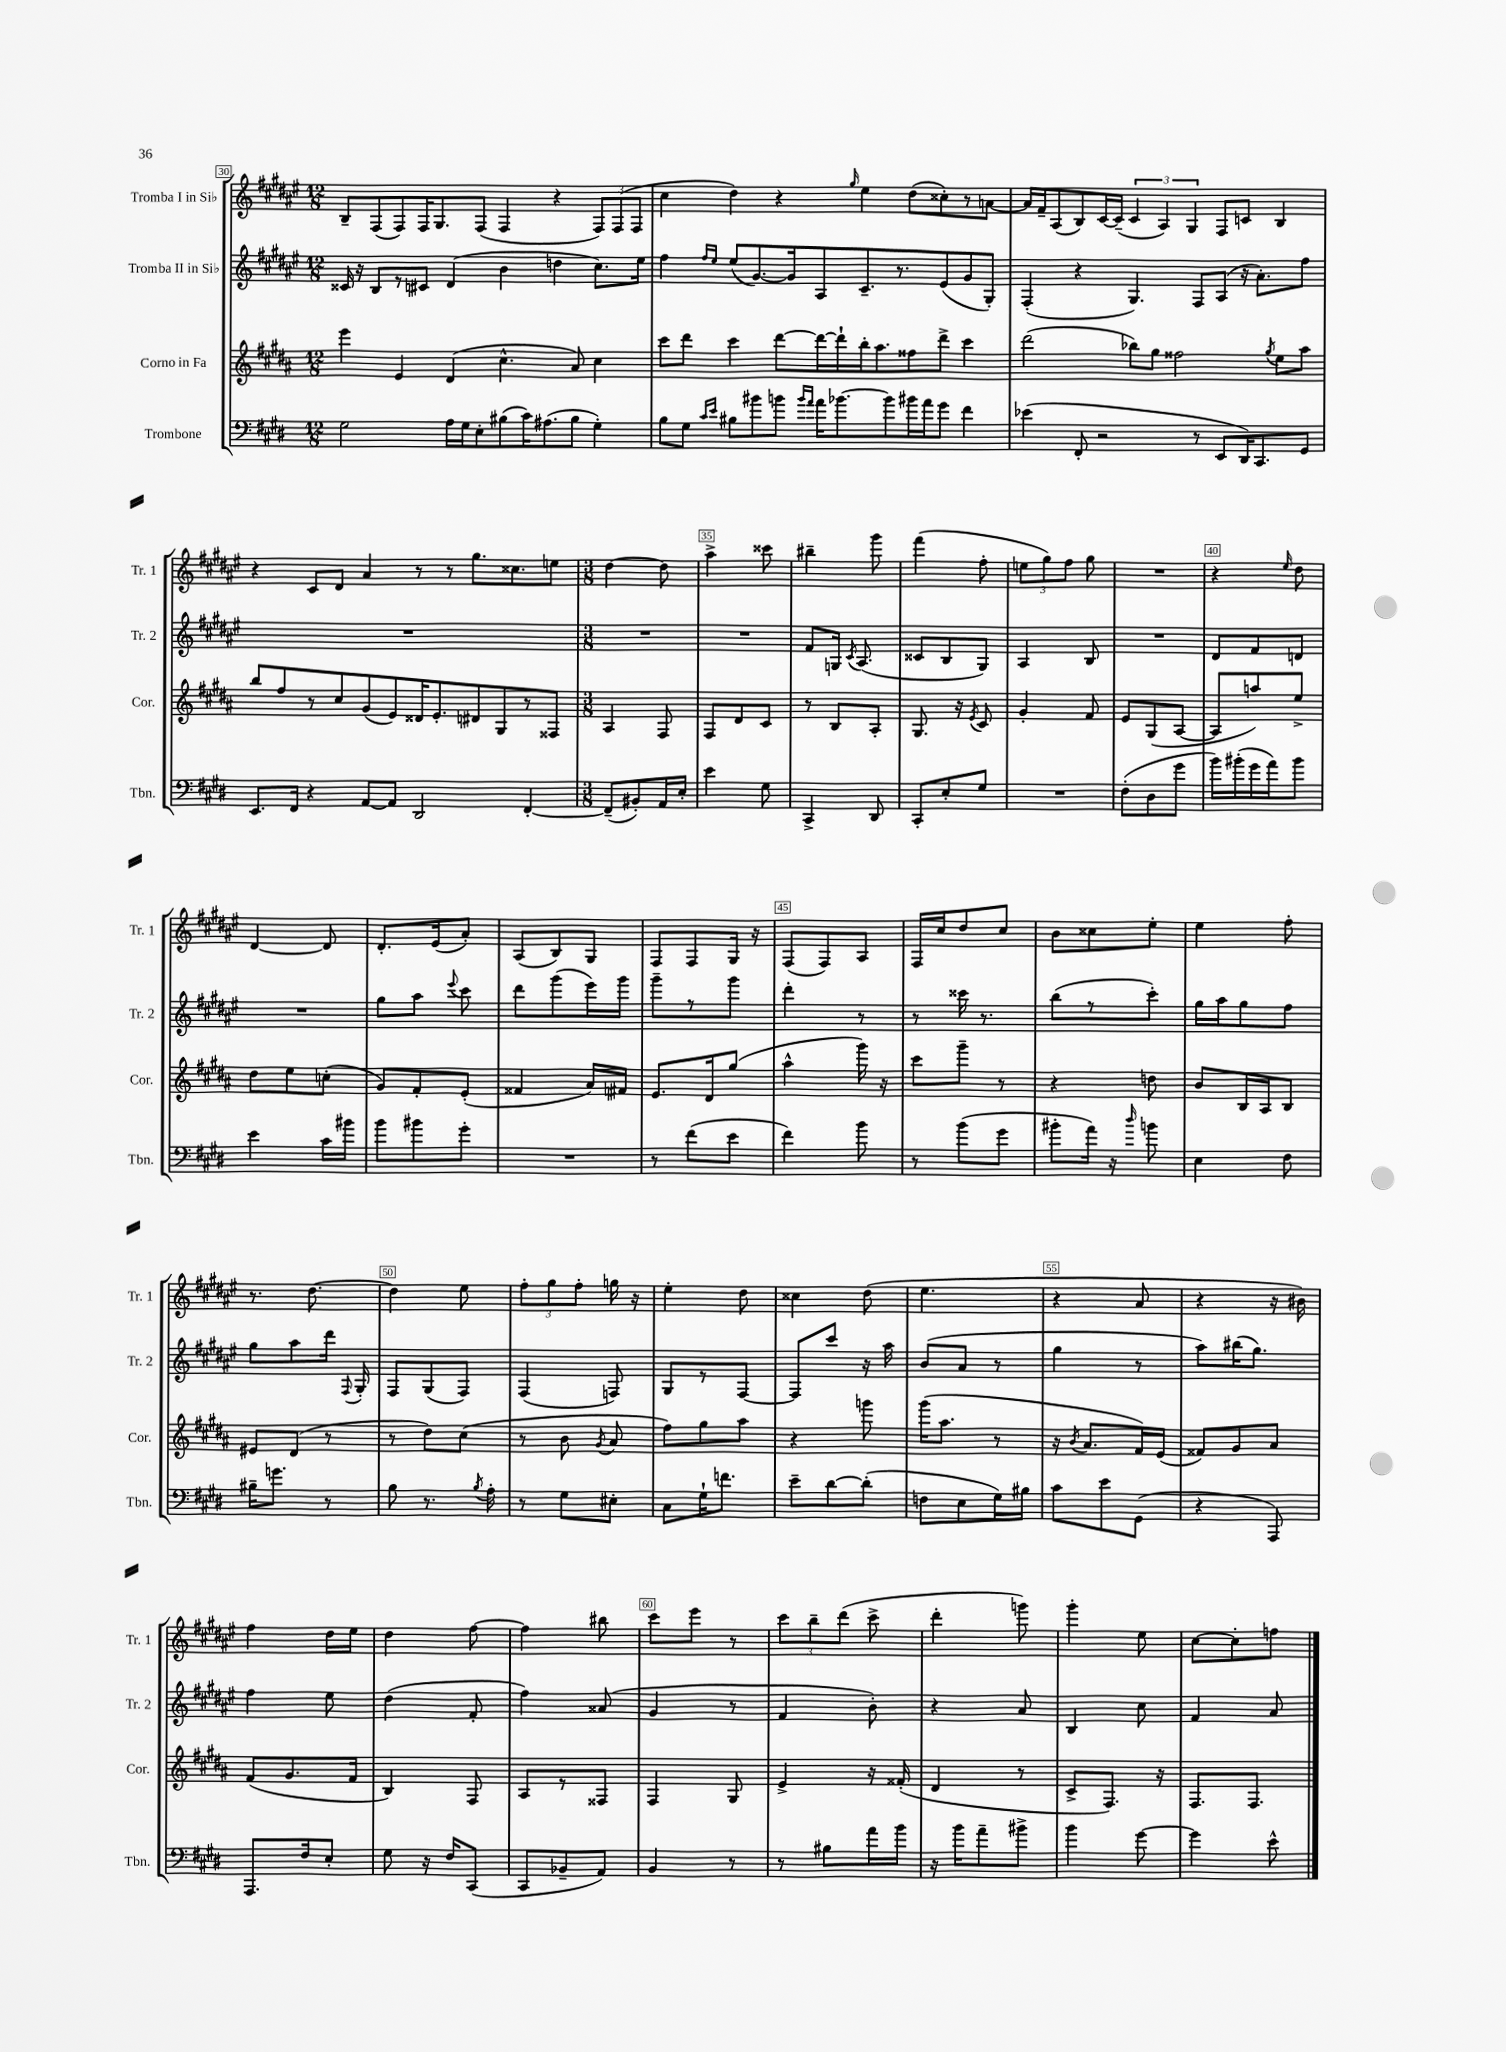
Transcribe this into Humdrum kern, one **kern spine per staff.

**kern	**kern	**kern	**kern
*staff4	*staff3	*staff2	*staff1
*clefF4	*clefG2	*clefG2	*clefG2
*k[f#c#g#d#]	*k[f#c#g#d#a#]	*k[f#c#g#d#a#e#]	*k[f#c#g#d#a#e#]
*M12/8	*M12/8	*M12/8	*M12/8
2G#	4eee	16c##	8B~
.	.	16r	.
.	.	8B	(8F#
.	4e	8r	8F#)
.	.	8c#	16F#
.	.	.	8.G#
16A	(4d#	(4d#	.
16G#	.	.	.
8E'	.	.	(8F#
(8B#	4.cc#^^	4b	4F#
16c#)	.	.	.
(8.A#	.	.	.
.	.	4dd	4r
8B#	8a#)	.	.
4G#')	4cc#	8.cc#)	12F#)
.	.	.	(12F#
.	.	.	12F#
.	.	16ee#	.
=	=	=	=
8B	8ccc#	4ff#	4cc#
8G#	8ddd#	.	.
16qqc#	.	16qqff#	.
16qqe	.	16qqee#	.
8B#	4ccc#	(8ee#	4dd#)
8b#	.	[8.g#)	.
8b	[8ddd#	.	4r
.	.	16g#]	.
16qqb	.	.	.
16qqa	.	.	.
16a	16ddd#_	8A#	.
[8.b-	16ddd#`]	.	.
.	.	.	16qqgg#
.	16bb'	8.c#~	4ee#
.	8.aa#	.	.
8b-]	.	.	.
.	.	8.r	.
16b#	8ff##	.	(8dd#
16a	.	.	.
8g#	8ddd#^	(8e#	8cc##')
4f#	4ccc#	8g#	8r
.	.	8G#')	[8a
=	=	=	=
(4e-	(2ddd#	(4F#'	16a]
.	.	.	16f#~
.	.	.	(8A#
8FF#'	.	4r	8B)
2r	.	.	[16c#
.	.	.	(16c#~]
.	8bb-)	4.G#)	6c#
.	8gg#	.	.
.	.	.	6A#)
.	2ff##	.	.
.	.	.	6G#
8r	.	8F#	.
8EE	.	(8A#	8F#
16DD#)	.	16r	8c
8.CC#	.	8.a#')	.
.	8qgg#	.	.
.	8ee	.	4B
8GG#	8aa#	8ff#	.
=	=	=	=
8.EE	8bb	1.r	4r
.	8ff#	.	.
16FF#	.	.	.
4r	8r	.	8c#
.	8cc#	.	8d#
[8AA	(8g#	.	4a#
8AA]	8e)	.	.
2DD#	16d##	.	8r
.	8.e'	.	.
.	.	.	8r
.	8d#	.	8.gg#
.	8G#	.	.
.	.	.	8.cc##
[4FF#'	8r	.	.
.	8F##	.	8ee
=	=	=	=
*M3/8	*M3/8	*M3/8	*M3/8
(8FF#~]	4A#	4.r	[4dd#
8BB#')	.	.	.
16AA	8F#	.	8dd#]
16E'	.	.	.
=	=	=	=
4e	8F#	4.r	4aa#^
.	8d#	.	.
8G#	8c#	.	8ccc##
=	=	=	=
4CC#^	8r	8f#	4bb#~
.	8B	16G	.
.	.	8qc#	.
.	.	(8.A#	.
8DD#	8A#'	.	8ggg#
=	=	=	=
8CC#'	8.G#	8c##	(4fff#
8E'	.	8B	.
.	16r	.	.
.	8qe	.	.
8G#	8c#	8G#)	8ff#'
=	=	=	=
4.r	4g#'	4A#	12ee
.	.	.	12gg#)
.	.	.	12ff#
.	8f#	8B	8gg#
=	=	=	=
(8F#'	8e	4.r	4.r
8D#	(8G#	.	.
8g#	[8A#	.	.
=	=	=	=
16b)	8A#]	8d#	4r
(16b#'	.	.	.
16g#	8aa)	8f#	.
16a)	.	.	.
.	.	.	16qqee#
8b#	8ee^	8d	8dd#
=	=	=	=
4e	8dd#	4.r	[4d#
.	8ee	.	.
16c#	(8cc'	.	8d#]
16b#	.	.	.
=	=	=	=
8b	8g#)	8gg#	8.d#'
8b#	8f#'	8aa#	.
.	.	.	(16e#
.	.	8qqeee#	.
8g#'	(8e'	8ccc#	8a#')
=	=	=	=
4.r	4f##	8ddd#	(8A#
.	.	(8ggg#	8B)
.	16a#)	16eee#)	8G#
.	16f#	16ggg#	.
=	=	=	=
8r	8.e	8ggg#~	8F#
(8f#	.	8r	8F#
.	16d#	.	.
8e	(8gg#	8ggg#	16G#
.	.	.	16r
=	=	=	=
4f#)	4aa#^^	4ddd#'	(8F#
.	.	.	8F#)
8b	16ggg#)	8r	8A#
.	16r	.	.
=	=	=	=
8r	8ccc#	8r	16F#
.	.	.	16cc#
(8b	8ggg#~	16ccc##	8dd#
.	.	8.r	.
8g#	8r	.	8cc#
=	=	=	=
8b#'	4r	(8bb	8b
16a)	.	8r	8cc##
16r	.	.	.
16qqdd#	.	.	.
8b	8dd	8ccc#')	8ee#'
=	=	=	=
4E	8b	16gg#	4ee#
.	.	16aa#	.
.	16B	8gg#	.
.	16A#	.	.
8F#	8B	8ff#	8ff#'
=	=	=	=
16B#~	8e#	8gg#	8.r
8.g	.	.	.
.	(8d#	8aa#	.
.	.	.	[8.dd#
8r	8r	16ddd#	.
.	.	8qqF#	.
.	.	16G#'	.
=	=	=	=
8B	8r	8F#	4dd#]
8.r	8dd#)	(8G#	.
.	(8cc#	8F#)	8ee#
8qB	.	.	.
16A'	.	.	.
=	=	=	=
8r	8r	(4F#	12ff#'
.	.	.	12gg#
8G#	8b	.	.
.	.	.	12ff#'
.	8qg#	.	.
8E#'	8a#	8F)	16gg
.	.	.	16r
=	=	=	=
8C#	8ff#)	8G#	4ee#'
16G#`	8gg#	8r	.
8.f	.	.	.
.	8aa#	[8F#	8dd#
=	=	=	=
8e~	4r	8F#]	4cc##
[8d#	.	8ccc#	.
(8d#']	8ggg	16r	(8dd#
.	.	16aa#	.
=	=	=	=
8F	(16ggg#	(8b	4.ee#
.	8.aa#	.	.
8E	.	8a#	.
16G#)	8r	8r	.
16B#	.	.	.
=	=	=	=
8c#	16r	4gg#	4r
.	8qb	.	.
.	8.a#	.	.
8e	.	.	.
(8GG#	16f#)	8r	8a#
.	(16e	.	.
=	=	=	=
4r	8f##)	8aa#)	4r
.	8g#	(16bb#	.
.	.	8.gg#)	.
8AAA)	8a#	.	16r
.	.	.	16b#)
=	=	=	=
8.AAA	(8f#	4ff#	4ff#
.	8.g#	.	.
16F#	.	.	.
8E'	.	8ee#	16dd#
.	16f#	.	16ee#
=	=	=	=
8G#	4B)	(4dd#	4dd#
16r	.	.	.
16F#	.	.	.
(8CC#	8F#	8f#'	[8ff#
=	=	=	=
8CC#	8A#	4ff#)	4ff#]
8BB-~	8r	.	.
8AA)	8F##	(8a##	8bb#
=	=	=	=
4BB	4F#	4g#	8ccc#
.	.	.	8eee#
8r	8G#	8r	8r
=	=	=	=
8r	4e^	4f#	12ccc#
.	.	.	12bb~
8B#	.	.	.
.	.	.	(12ddd#
16a	16r	8b')	8ccc#^
16b	(16f##'	.	.
=	=	=	=
16r	4d#	4r	4ddd#'
16b	.	.	.
8a~	.	.	.
8b#^	8r	8a#	8ggg)
=	=	=	=
4b	8c#^	4B	4ggg#'
.	8.F#)	.	.
[8g#	.	8cc#	8ee#
.	16r	.	.
=	=	=	=
4g#]	8.F#	4f#	[8cc#
.	.	.	8cc#']
.	8.F#	.	.
8e^^	.	8a#	8ff
==	==	==	==
*-	*-	*-	*-
